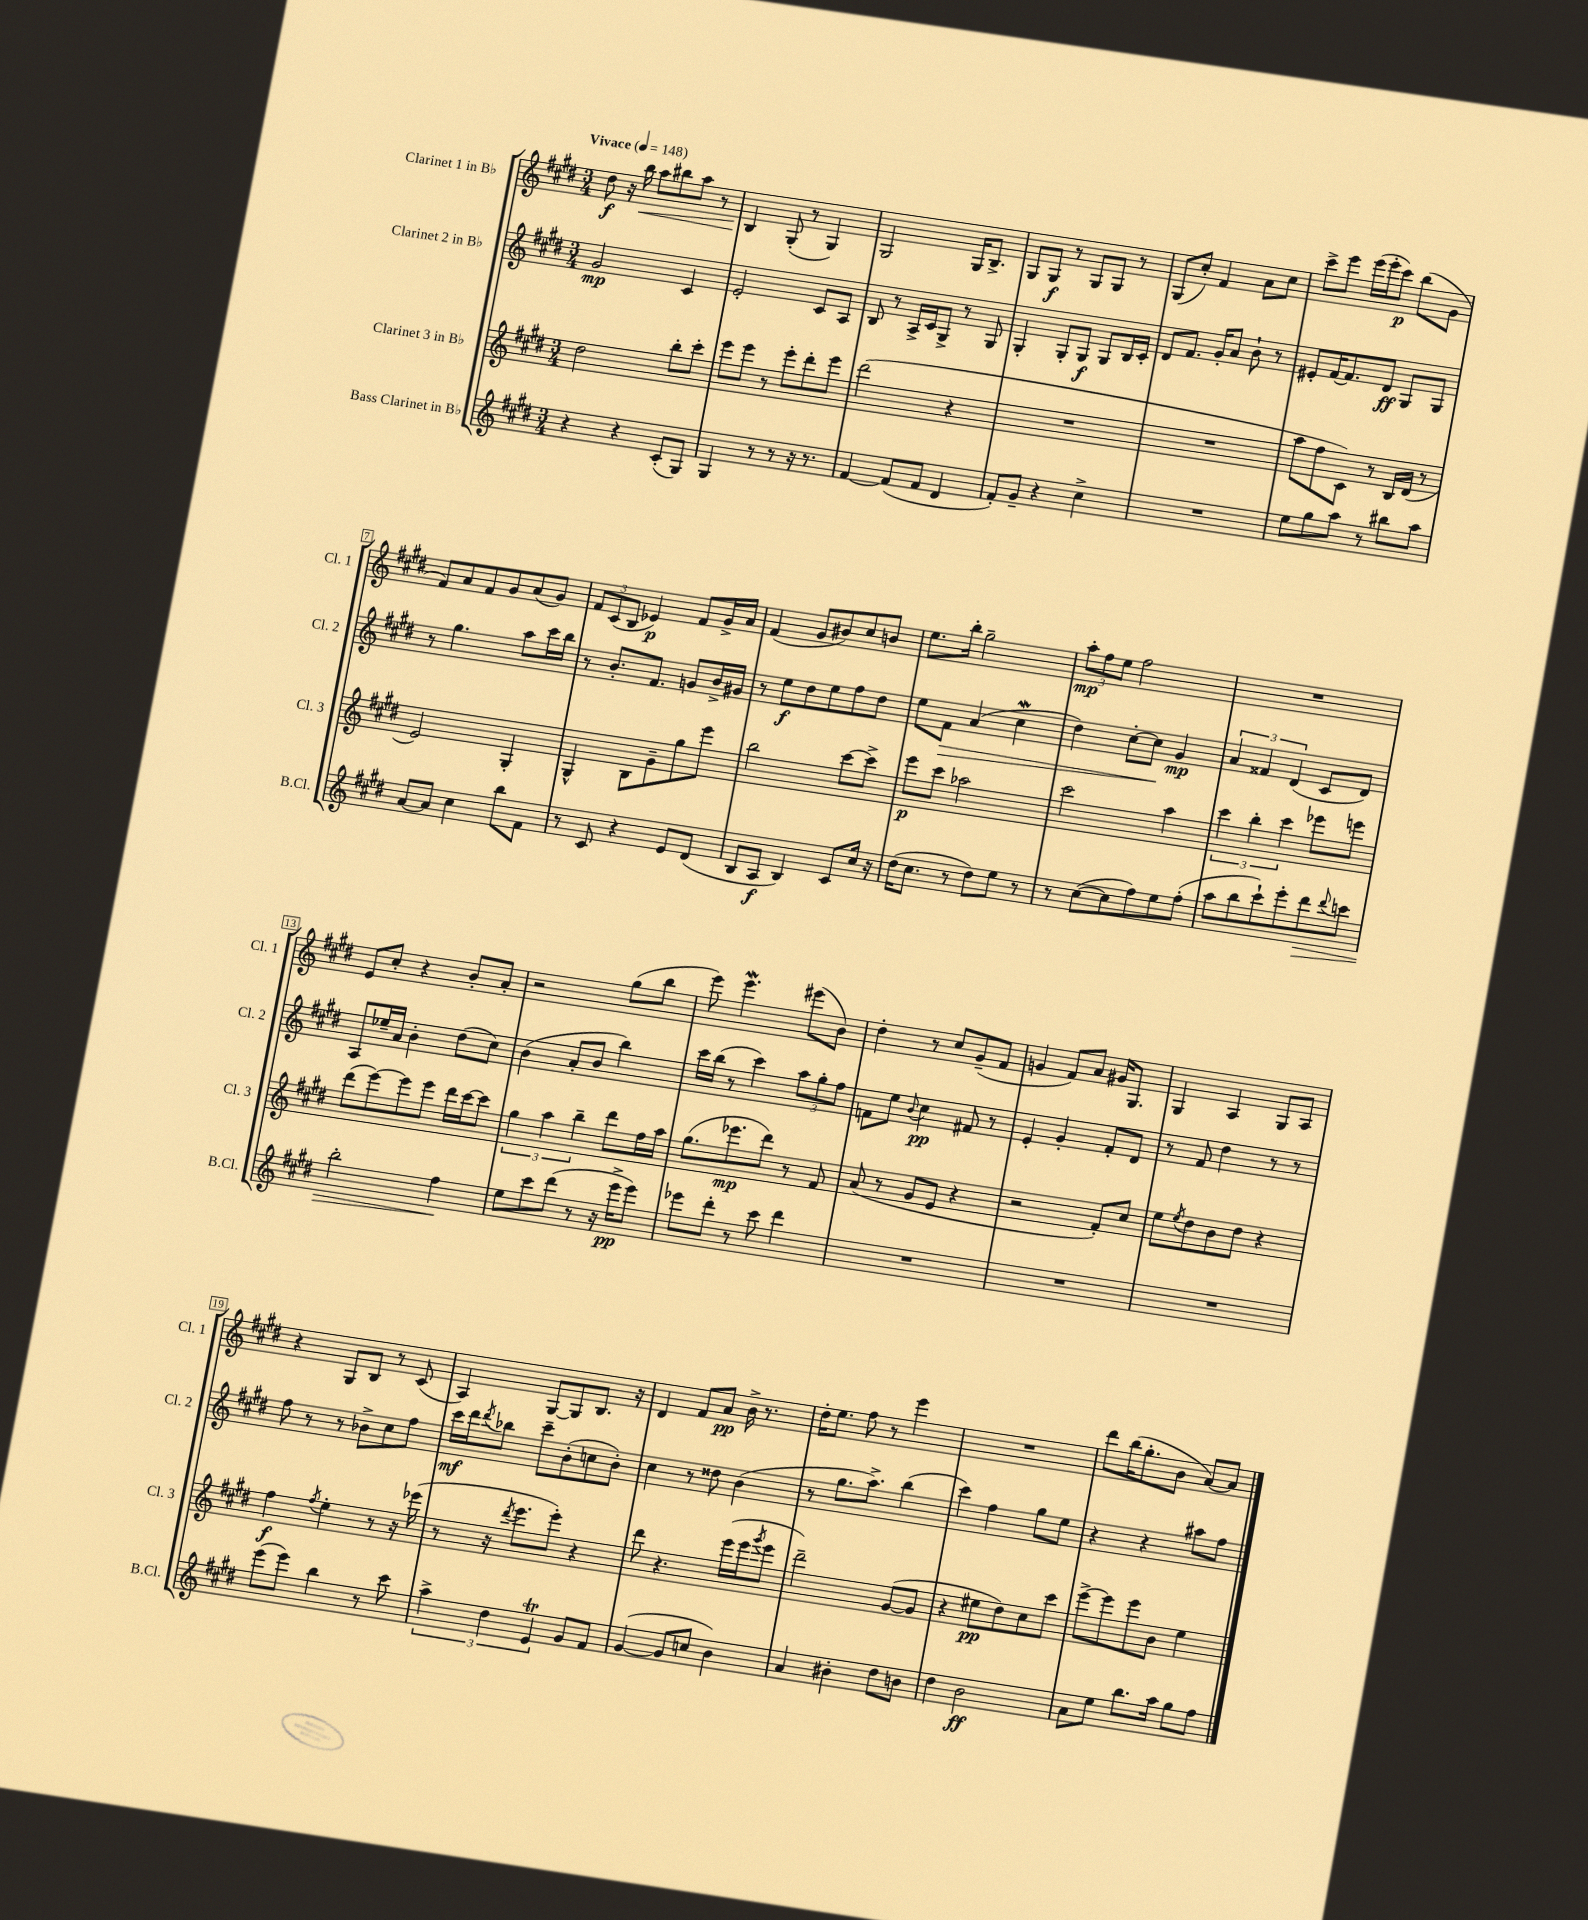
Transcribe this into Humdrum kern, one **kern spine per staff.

**kern	**kern	**kern	**kern
*staff4	*staff3	*staff2	*staff1
*clefG2	*clefG2	*clefG2	*clefG2
*k[f#c#g#d#]	*k[f#c#g#d#]	*k[f#c#g#d#]	*k[f#c#g#d#]
*M3/4	*M3/4	*M3/4	*M3/4
*MM148	*MM148	*MM148	*MM148
4r	2dd#\	2g#/	8dd#\
.	.	.	16r
.	.	.	16bb\
4r	.	.	8aa\L
.	.	.	8bb#\
(8c#'/L	8bb'\L	4c#/	8aa\J
8G#/J)	8ccc#'\J	.	8r
=	=	=	=
4G#/	8eee\L	2e'/	4B/
.	8eee\J	.	.
8r	8r	.	(8G#'/
8r	8eee'\L	.	8r
16r	8ddd#'\	8c#/L	4G#/)
8.r	.	.	.
.	8eee\J	8A/J	.
=	=	=	=
[4f#/	(2ddd#\	8B/	2G#/
.	.	8r	.
(8f#/]L	.	16A^/LL	.
.	.	16c#/J	.
8f#/J	.	8G#^/J	.
4d#/	4r	8r	16G#/LK
.	.	.	8.B^/J
.	.	8G#/	.
=	=	=	=
8f#'/L)	2.r	4G#'/	8G#/L
8g#~/J	.	.	8G#/J
4r	.	8G#'/L	8r
.	.	8G#/J	8G#/L
4cc#^\	.	8G#/L	8G#/J
.	.	16B/L	8r
.	.	16c#'/JJ	.
=	=	=	=
2.r	2.r	8d#/L	(8G#/L
.	.	8.f#/J	8cc#'/J)
.	.	.	4f#/
.	.	16g#'/LK	.
.	.	8a/J	.
.	.	8b`\	8a\L
.	.	8r	8cc#\J
=	=	=	=
8ee\L	8aa\L	8e#'/L	8ccc#^\L
8gg#\	8ff#\	[16f#/K	8eee\J
.	.	8.f#/]	.
8aa\J	8c#\J)	.	(16eee\LL
.	.	.	16eee'\J
8r	8r	8d#/J	8ccc#\J)
8bb#\L	16B/LL	8G#/L	(8bb\L
.	(16d#/JJ	.	.
8aa\J	8r	8G#/J	8g#\J
=	=	=	=
[8a/L	2e/)	8r	8f#/L)
8a/]J	.	4.gg#\	8a/
4cc#\	.	.	8f#/
.	.	.	8g#/
8bb\L	4G#'/	8aa\L	(8a/
8f#\J	.	16ccc#\L	8g#/J)
.	.	16bb\JJ	.
=	=	=	=
8r	4G#^^/	8r	12f#/L
.	.	.	(12c#/
8c#/	.	8.b'/L	.
.	.	.	12B/J
4r	8B\L	.	4e-/)
.	.	8.f#/J	.
.	8g#~\	.	.
8e/L	8gg#\	8g/L	8f#/L
(8d#/J	8eee\J	16b^/L	16g#^/L
.	.	16g#/JJ	16a/JJ
=	=	=	=
8B/L	2bb\	8r	(4f#/
8A/J	.	8ee\L	.
4B/)	.	8dd#\	8g#/L
.	.	8ee\	8b#/)
8c#/L	[8ccc#\L	8ff#\	8cc#/
16cc#/Jk	8ccc#^\]J	8dd#\J	8b/J
16r	.	.	.
=	=	=	=
(16dd#\LK	8eee\L	8ee\L	8.ee\L
8.cc#\J	.	.	.
.	8ccc#\J	8f#\J	.
.	.	.	16bb'\Jk
8r	2aa-\	(4a/	2gg#~\
8dd#\L)	.	.	.
8ee\J	.	4cc#\	.
8r	.	.	.
=	=	=	=
8r	2ccc#\	4dd#\)	12aa'\L
.	.	.	12ff#\
([8cc#\L	.	.	.
.	.	.	12ee\J
8cc#\]	.	[8cc#'\L	2ff#\
8ff#\)	.	8cc#\]J	.
8ee\	4aa\	4g#/	.
(8ff#'\J	.	.	.
=	=	=	=
8aa\L	6ccc#\	6a/	2.r
8bb\	.	.	.
.	6bb'\	6f##/	.
8ccc#`\)	.	.	.
.	6ccc#\	(6d#/	.
8eee'\	.	.	.
8ddd#\	8eee-\L	8c#/L	.
8qqddd#/	.	.	.
8ccc\J	8eee\J	8d#/J)	.
=	=	=	=
2bb'\	(8ddd#\L	8A/L	8e/L
.	[8eee\)	16ee-~/L	8cc#'/J
.	.	16a/JJ	.
.	8eee\]	4b'\	4r
.	8eee\J	.	.
4ff#\	16ddd#\LL	(8dd#\L	8b'/L
.	[16ccc#\J	.	.
.	8ccc#\]J	8cc#\J)	8a'/J
=	=	=	=
8ee\L	6gg#\	(4b\	2r
8ccc#\	.	.	.
.	6aa\	.	.
(8ddd#\J	.	8a'/L	.
.	6bb~\	.	.
8r	.	8b/J	.
16r	8ddd#\L	4bb\)	(8gg#\L
16eee^\LK	.	.	.
8eee\J)	16ff#\L	.	8bb\J
.	16aa\JJ	.	.
=	=	=	=
8eee-\L	(8.gg#\L	16ccc#\LL	8eee\)
.	.	(16bb\JJ	.
8ddd#'\J	.	8r	4.eee\
.	8.eee-\	.	.
8r	.	4ccc#\)	.
8ccc#\	8ddd#\J)	.	.
4ddd#\	8r	12aa\L	(8eee#\L
.	.	12gg#'\	.
.	8f#/	.	8b\J)
.	.	12ff#\J	.
=	=	=	=
2.r	(8a/	8f\L	4dd#'\
.	8r	8ee\J	.
.	.	8qqb/	.
.	8g#/L	4cc#\	8r
.	8e/J	.	8cc#/L
.	4r	8f#/	(8g#~/
.	.	8r	8f#/J
=	=	=	=
2.r	2r	4e'/	4g/
.	.	4g#'/	8f#/L)
.	.	.	8a/J
.	8f#'/L)	8f#'/L	16g#/LK
.	.	.	8.G#/J
.	8cc#/J	8d#/J	.
=	=	=	=
2.r	8ee\L	8r	4G#/
.	8qee/	.	.
.	8dd#\	8f#/	.
.	8b\	4dd#\	4A/
.	8dd#\J	.	.
.	4r	8r	8G#/L
.	.	8r	8A/J
=	=	=	=
(8eee\L	4ff#\	8ff#\	4r
8eee\J)	.	8r	.
.	8qff#/	.	.
4bb\	4ee'\	8r	8G#/L
.	.	8b-^\L	8B/J
8r	8r	8cc#\	8r
8ccc#\	16r	8ff#\J	(8c#/
.	(16eee-\	.	.
=	=	=	=
6aa^\	8r	16ccc#\LL	4A/)
.	.	16ddd#\J	.
.	.	8qddd#/	.
.	16r	8bb-\J	.
6dd#\	.	.	.
.	8qddd#/	.	.
.	8.eee\L	.	.
.	.	8ccc#~\L	[8G#/L
6e/	.	.	.
.	8eee'\J)	(8b'\	8G#/]
8g#/L	4r	8cc\	8.B/J
8f#/J	.	8b'\J)	.
.	.	.	16r
=	=	=	=
([4g#/	8ddd#\	4cc#\	4d#/
.	4.r	.	.
8g#/]L	.	8r	8f#/L
8cc/J	.	8dd##\	8a/J
4b\)	(16eee\LL	(4b\	16b^\
.	16eee\J	.	8.r
.	8qggg#/	.	.
.	8eee\J	.	.
=	=	=	=
4a/	2ddd#~\)	8r	16dd#'\LK
.	.	.	8.ee\J
.	.	8.gg#\L	.
4b#'\	.	.	8ff#\
.	.	8.aa^\J)	.
.	.	.	8r
8dd#\L	([8g#/L	(4bb\	4eee\
8b\J	8g#/]J	.	.
=	=	=	=
4dd#\	4r	4ccc#\)	2.r
2b\	8ee#\L	4ff#\	.
.	8dd#\)	.	.
.	8cc#\	8gg#\L	.
.	8ccc#\J	8ee\J	.
=	=	=	=
8a\L	[8eee^\L	4r	8ddd#\L
8ee\J	8eee\]	.	(16bb\K
.	.	.	8.gg#'\
8.bb\L	8eee\	4r	.
.	8b\J	.	8b\J
16aa\Jk	.	.	.
8gg#\L	4ee\	8aa#\L	[8a/L)
8ff#\J	.	8ff#\J	8a/]J
==	==	==	==
*-	*-	*-	*-
